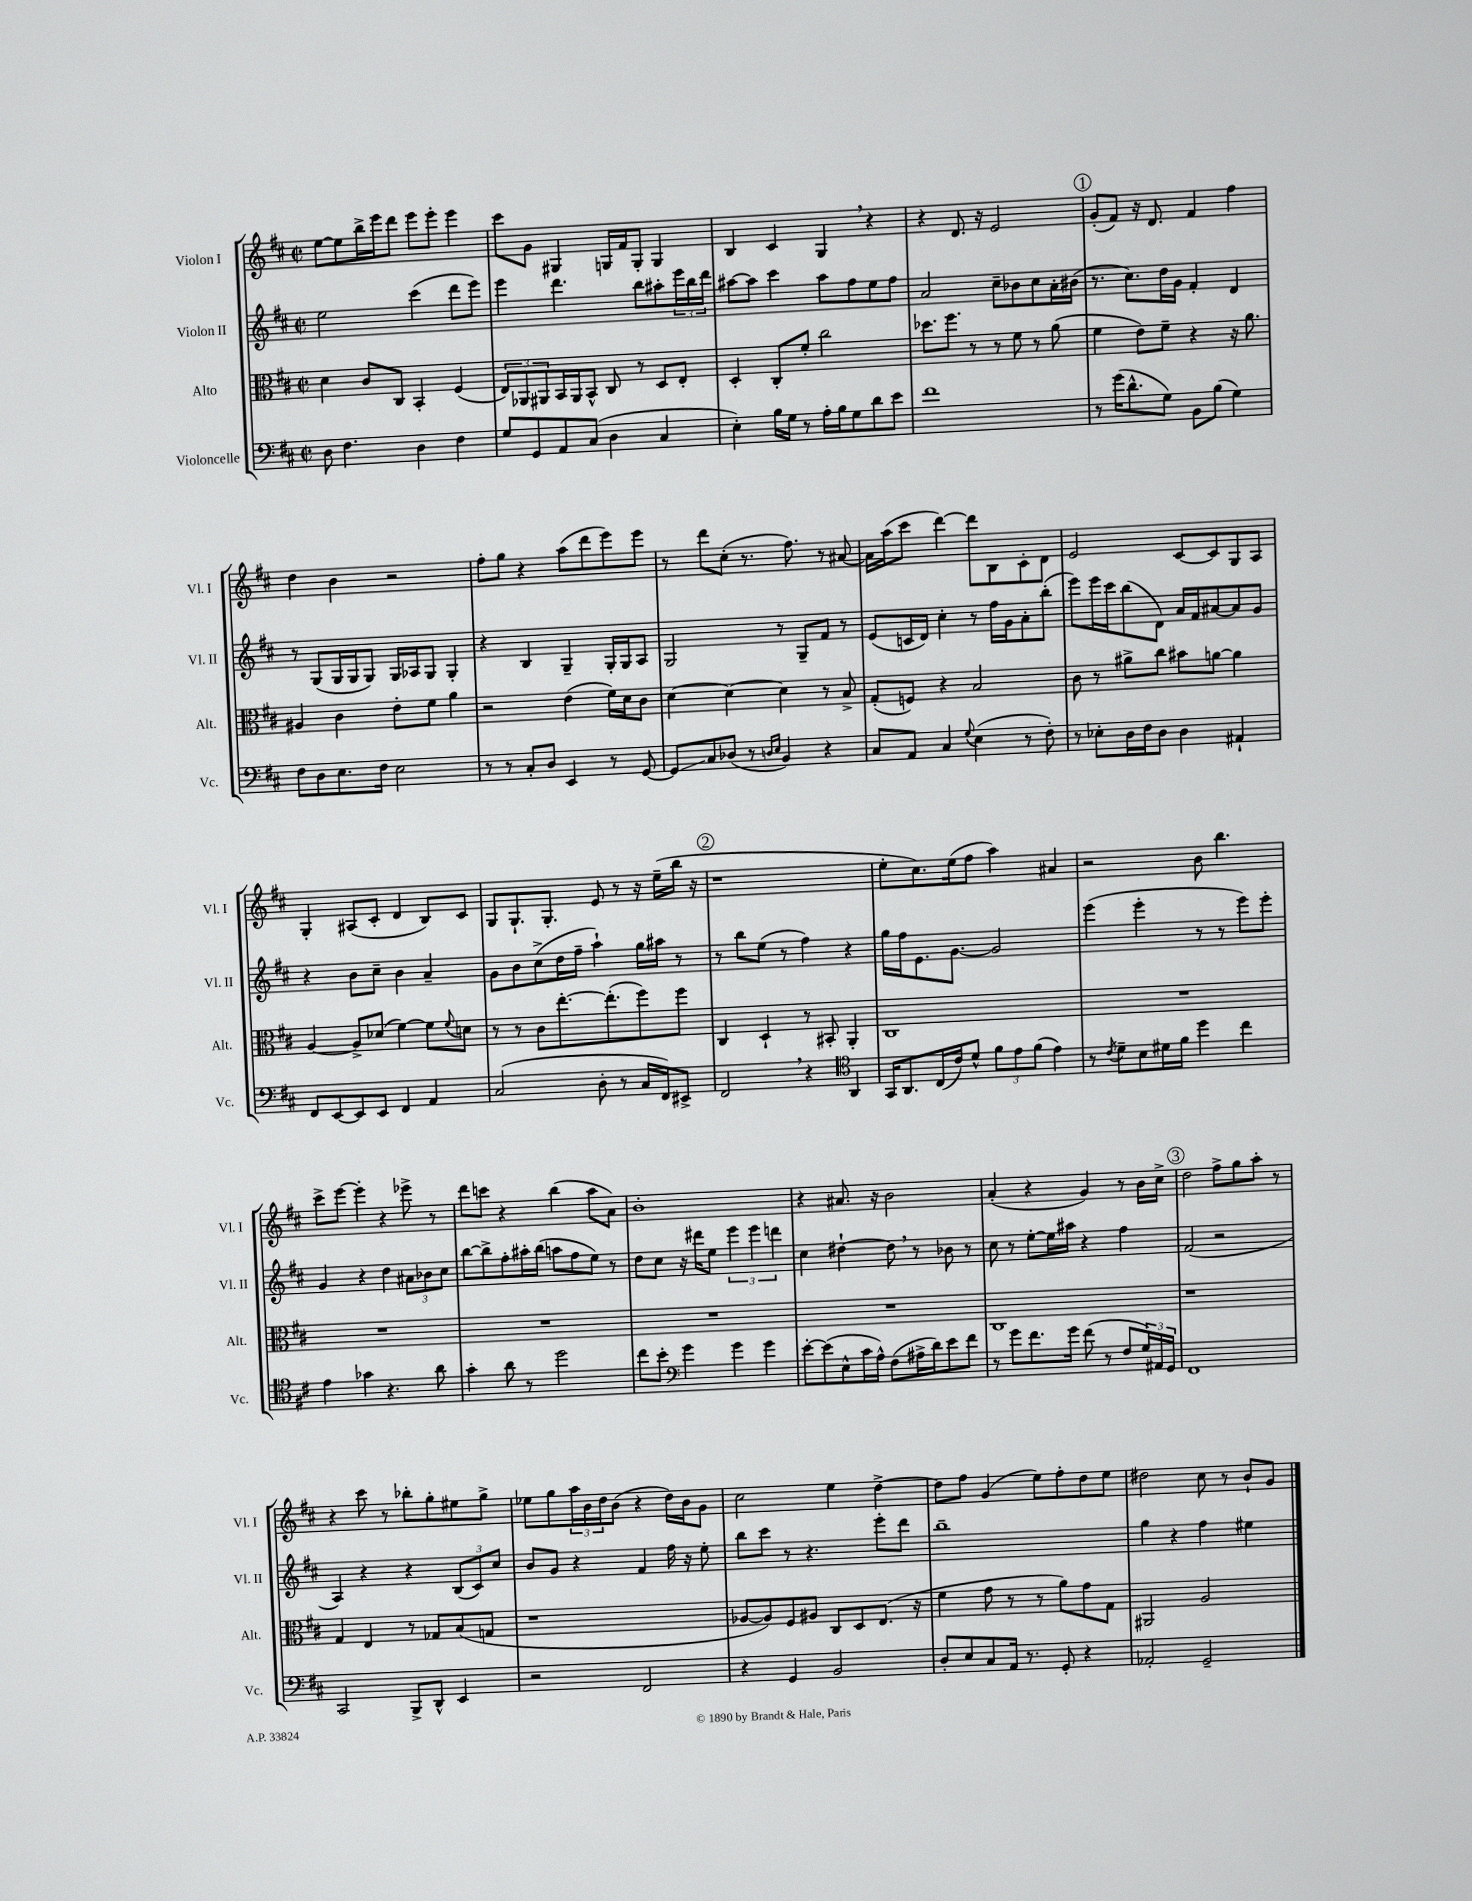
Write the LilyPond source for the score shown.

<<
\new StaffGroup <<
\new Staff = "s0" \with { instrumentName = "Violon I" shortInstrumentName = "Vl. I" } {
    \clef treble \key d \major \defaultTimeSignature \time 2/2
    e''8~ e''8 b''16-> e'''16 d'''8 e'''8 e'''8-. e'''4 |
    cis'''8 g'8 gis4 g16 fis'16 g8-. g4 |
    b4 cis'4 g4 \breathe r4 |
    r4 d'8. r16 e'2 |
    \mark \markup { \circle "1" } g'8-.( fis'8) r16 d'8. fis'4 fis''4 |
    d''4 b'4 r2 |
    fis''8-. g''8 r4 a''8( d'''8 e'''8) e'''8 |
    r8 d'''8 cis''8-.( r8. fis''8.) r8 ais'8~ |
    ais'16 a''16( cis'''8 d'''4~) d'''8 b8 cis'8-. d'8 |
    e'2 cis'8~ cis'8 g8 a8 |
    g4-. ais8( cis'8-. d'4 b8) cis'8 |
    g8 g8.-! g8.-. e'8 r8 r16 e''16--( b''16 r16 |
    \mark \markup { \circle "2" } r1 |
    e''8-. cis''8.) e''16( fis''8 a''4) ais'4 |
    r2 b'8 b''4. |
    cis'''8-> e'''8~ e'''4-. r4 ees'''8-> r8 |
    d'''8 c'''8 r4 b''4( a''8 a'8) |
    b'1-. |
    r4 ais'8. r16 b'2 |
    a'4-.( r4 g'4) r8 b'16 cis''16-> |
    \mark \markup { \circle "3" } d''2 fis''8-> g''8 a''8-. r8 |
    r4 cis'''8 r8 bes''8-. g''8-. eis''8 g''8-> |
    ees''8 g''8 \tuplet 3/2 { a''16 b'16 d''16 } b'8( r4 d''16) b'16 g'8 |
    cis''2 e''4 d''4~-> |
    d''8 fis''8 g'4( e''8) fis''8-. d''8 e''8 |
    dis''2 cis''8 r8 b'8-! g'8 \bar "|." |
}
\new Staff = "s1" \with { instrumentName = "Violon II" shortInstrumentName = "Vl. II" } {
    \clef treble \key d \major \defaultTimeSignature \time 2/2
    e''2 cis'''4( d'''8 e'''8) |
    e'''4 d'''4. b''8 ais''8-. \tuplet 3/2 { e'''16 b''16 d'''16 } |
    ais''8~ ais''8 cis'''4 ais''8 fis''8 e''8 fis''8 |
    a'2 cis''8-- bes'8 cis''8 a'16-. bis'16( |
    \mark \markup { \circle "1" } r8. cis''8.) d''16 g'16 fis'4-. d'4 |
    r8 g8( g16 g16 g8) g16 aes16 g8 g4-. |
    r4 b4 g4-- g16-. g16 a8 |
    g2 r8 g8-- fis'8 r8 |
    e'8( c'16 d'16) cis''4-. r8 fis''16 g'16 a'8-. b''8-.( |
    e'''8) e'''16 cis'''16 b''8( d'8) a'16 fis'16 ais'8~ ais'8 g'8 |
    r4 b'8 cis''8-- b'4 a'4-- |
    g'8 b'8 cis''8->( d''16 fis''16-- a''4-!) g''16 ais''16 r8 |
    \mark \markup { \circle "2" } r8 b''8 e''8( r8 fis''4) r4 |
    g''16 fis''16 e'8. g'8.~ g'2 |
    e'''4( e'''4-. r8 r8 e'''8) e'''8-. |
    g'4 r4 d''4 \tuplet 3/2 { ais'8 bes'8 cis''8 } |
    b''8~ b''8-> fis''8-. ais''16-. b''16( a''8 fis''8 e''8) r8 |
    d''8 cis''8 r16 dis'''16 e''8 \tuplet 3/2 { e'''4 e'''4 d'''4 } |
    cis''4 dis''4~-! dis''8 \breathe r8 bes'8 r8 |
    cis''8 r8 e''8~-. e''16 ais''16 r4 fis''4 |
    \mark \markup { \circle "3" } fis'2( r2 |
    a4) r4 r4 \tuplet 3/2 { b8( cis'8) cis''8 } |
    b'8 g'8 r4 fis'4 fis''16 r16 e''8-. |
    b''8 cis'''8 r8 r4. e'''8-. d'''8 |
    b''1-- |
    g''4 r4 fis''4 eis''4 \bar "|." |
}
\new Staff = "s2" \with { instrumentName = "Alto" shortInstrumentName = "Alt." } {
    \clef alto \key d \major \defaultTimeSignature \time 2/2
    d'4 cis'8 cis8 b,4-. fis4( |
    \tuplet 3/2 { e8) aes,8 ais,8 } b,16 ais,16 b,8-^ cis8 r8 d8 e8-. |
    d4-. cis8-. fis'8-. cis''2 |
    des''8. fis''8. r8 r8 fis'8 r8 a'8( |
    \mark \markup { \circle "1" } fis'4 e'8) fis'8-- r4 r16 a'8. |
    ais4 cis'4 e'8-. fis'8 a'4 |
    r2 e'4( fis'16) d'16 cis'8 |
    d'4~ d'4~ d'4 r8 b8-> |
    g8-.( f8) r4 b2 |
    cis'8 r8 ais'8-> cis''8 bis'8 a'8~ a'4 |
    a4~ a8-> des'8( fis'4~) fis'8 \appoggiatura { fis'8 } d'8 |
    r8 r8 cis'8 e''8.~-. e''8.-.( fis''8) fis''8 |
    \mark \markup { \circle "2" } cis4 d4-! r8 bis,8-. a,4-. |
    cis1 |
    R1 |
    R1 |
    R1 |
    R1 |
    R1 |
    cis1 |
    \mark \markup { \circle "3" } r1 |
    g4 e4 r8 ges8 b8( g8 |
    r1 |
    aes8~ aes8) fis8 ais8 cis8 d8 e8.( r16 |
    fis'4 g'8 r8 r8 a'8) g'8 g8 |
    ais,2 a2 \bar "|." |
}
\new Staff = "s3" \with { instrumentName = "Violoncelle" shortInstrumentName = "Vc." } {
    \clef bass \key d \major \defaultTimeSignature \time 2/2
    d8 fis4. d4 fis4 |
    g8 g,8 a,8 cis8( d4 cis4 |
    e4-.) b16 g16 r8 a16-. b16 g8 d'8 e'8 |
    fis'1 |
    \mark \markup { \circle "1" } r8 g'16( d'8.-^ g8) b,8 b8( g4) |
    fis8 d8 e8. fis16 e2 |
    r8 r8 cis8-. d8 e,4 r8 g,8~ |
    g,8\glissando cis8 des8( r8 \grace { d16 e16 } b,4) r4 |
    cis8 a,8 cis4 \appoggiatura { g8 } e4( r8 fis8-.) |
    r8 ees8-. d16 fis16 d8 d4 ais,4-! |
    fis,8 e,8~ e,8 e,8 fis,4 a,4 |
    cis2( d8-. r8 cis16 fis,16) eis,8-> |
    \mark \markup { \circle "2" } fis,2 \breathe r4 \clef tenor a,4 |
    g,16 a,8. cis16( cis'16) d'8-^ \tuplet 3/2 { fis'8 e'8 fis'8( } e'4) |
    r8 \acciaccatura { cis'8 } d'8-- b8 dis'16 fis'16 d''4 cis''4 |
    e'4 ges'4 r4. a'8 |
    g'4-. a'8 r8 d''2 |
    cis''8 b'8-. \clef bass g'4 g'4 g'4 |
    e'8~-. e'8( e8-^ cis'16 a16-^) fis8( ais16-> d'16) e'8 fis'8 |
    r8 g'8 fis'8. g'16 fis'8( r8 fis8 \tuplet 3/2 { g16) ais,16 g,16 } |
    \mark \markup { \circle "3" } fis,1 |
    cis,2 b,,8-> d,8-^ e,4 |
    r2 fis,2 |
    r4 g,4 b,2 |
    d8-. e8 cis8 a,16 r8. g,8-. r4 |
    aes,2-. g,2-- \bar "|." |
}
>>
>>
\layout { \context { \Score \remove "Bar_number_engraver" } }
